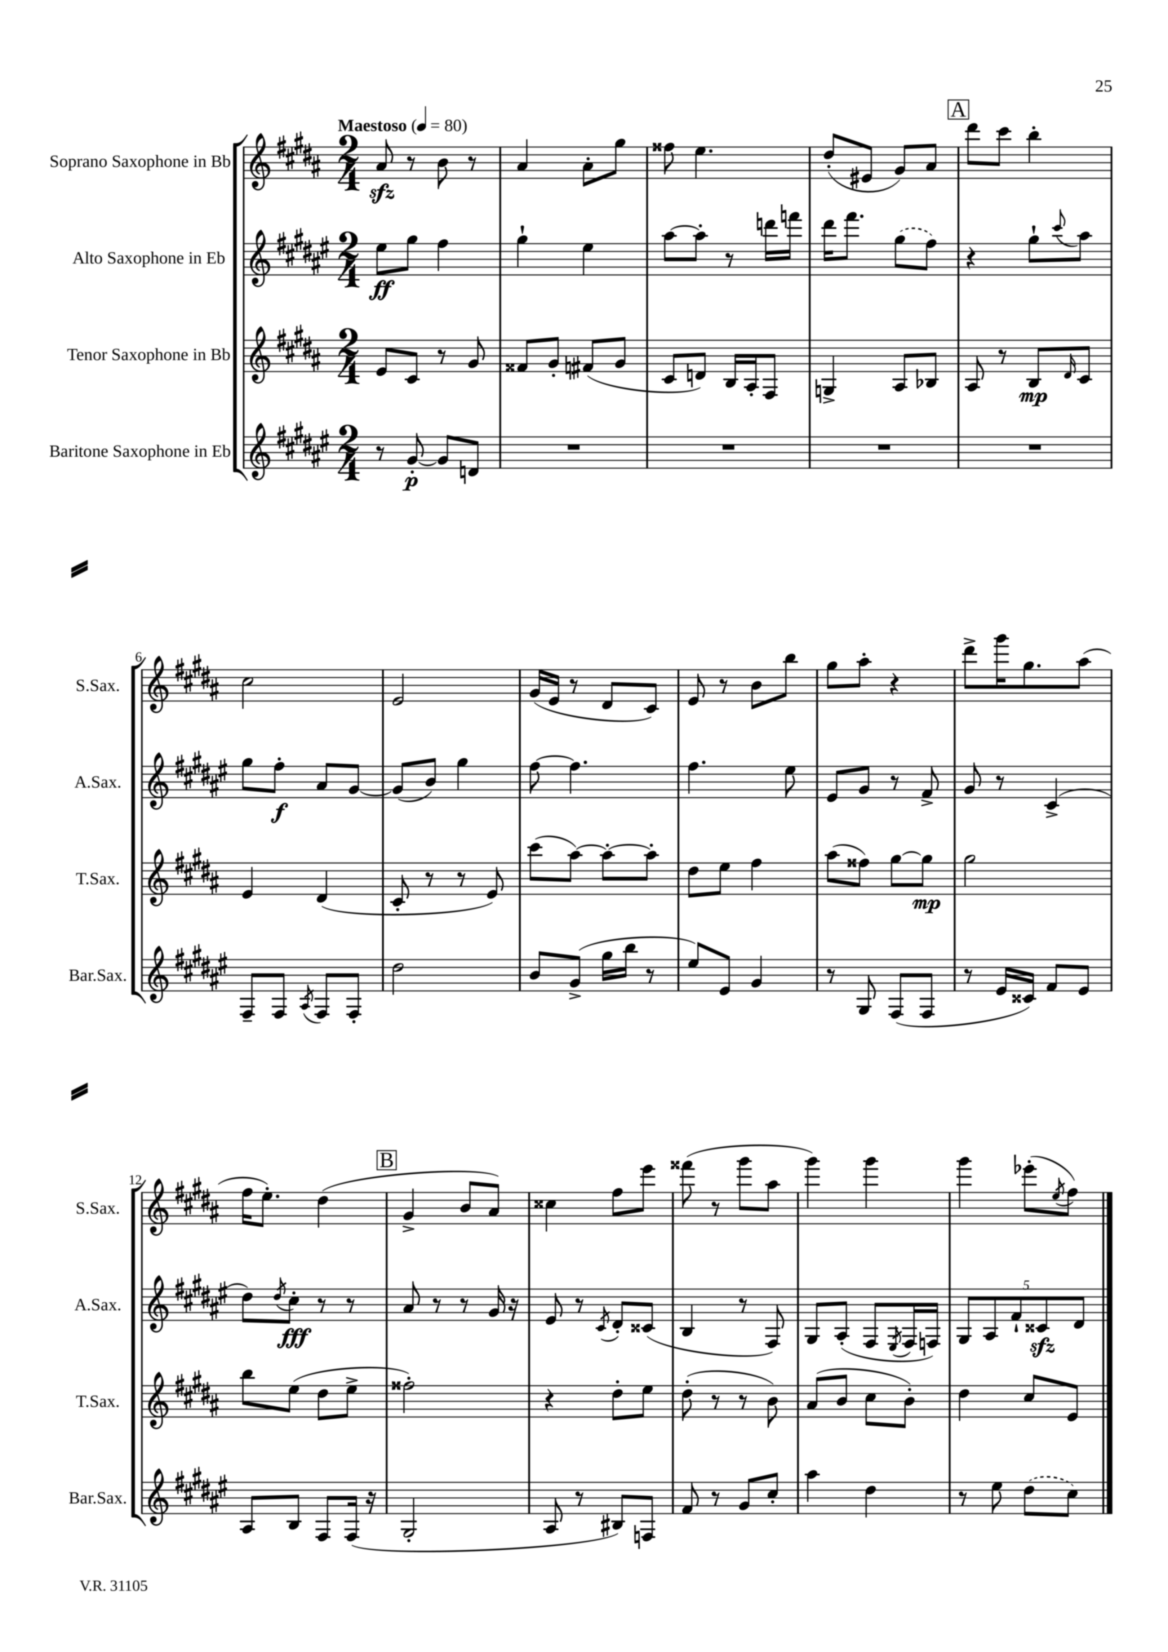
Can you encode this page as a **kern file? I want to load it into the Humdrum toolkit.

**kern	**kern	**kern	**kern
*staff4	*staff3	*staff2	*staff1
*clefG2	*clefG2	*clefG2	*clefG2
*k[f#c#g#d#a#e#]	*k[f#c#g#d#a#]	*k[f#c#g#d#a#e#]	*k[f#c#g#d#a#]
*M2/4	*M2/4	*M2/4	*M2/4
*MM80	*MM80	*MM80	*MM80
8r	8e	8ee#	8a#
[8g#'	8c#	8gg#	8r
8g#]	8r	4ff#	8b
8d	8g#	.	8r
=	=	=	=
2r	8f##	4gg#`	4a#
.	8g#'	.	.
.	(8f#	4ee#	8a#'
.	8g#	.	8gg#
=	=	=	=
2r	8c#	[8aa#	8ff##
.	8d)	8aa#']	4.ee
.	16B	8r	.
.	16A#'	.	.
.	8F#	16ddd	.
.	.	16fff	.
=	=	=	=
2r	4G^	16ddd#	(8dd#'
.	.	8.fff#	.
.	.	.	8e#
.	8A#	(8gg#	8g#)
.	8B-	8ff#)	8a#
=	=	=	=
2r	8A#	4r	8ddd#
.	8r	.	8ccc#
.	8B	8gg#`	4bb'
.	16qqd#	8qqccc#	.
.	8c#	8aa#	.
=	=	=	=
8F#~	4e	8gg#	2cc#
8F#	.	8ff#'	.
8qA#	.	.	.
8F#	(4d#	8a#	.
8F#'	.	[8g#	.
=	=	=	=
2dd#	8c#'	(8g#]	2e
.	8r	8b)	.
.	8r	4gg#	.
.	8e)	.	.
=	=	=	=
8b	(8ccc#	[8ff#	(16g#
.	.	.	16e
(8g#^	[8aa#)	4.ff#]	8r
16gg#	8aa#'_	.	8d#
16bb	.	.	.
8r	8aa#']	.	8c#)
=	=	=	=
8ee#)	8dd#	4.ff#	8e
8e#	8ee	.	8r
4g#	4ff#	.	8b
.	.	8ee#	8bb
=	=	=	=
8r	(8aa#	8e#	8gg#
8G#	8ff##)	8g#	8aa#'
(8F#	[8gg#	8r	4r
8F#	8gg#]	8f#^	.
=	=	=	=
8r	2gg#	8g#	8ddd#^
16e#	.	8r	16ggg#
16c##)	.	.	8.gg#
8f#	.	(4c#^	.
8e#	.	.	(8aa#
=	=	=	=
8A#	8bb	8dd#)	16ff#
.	.	.	8.ee')
.	.	8qdd#	.
8B	(8ee	8cc#'	.
8F#	8dd#	8r	(4dd#
(16F#	8ee^	8r	.
16r	.	.	.
=	=	=	=
2G#'	2ff##')	8a#	4g#^
.	.	8r	.
.	.	8r	8b
.	.	16g#	8a#)
.	.	16r	.
=	=	=	=
8A#	4r	8e#	4cc##
8r	.	8r	.
.	.	8qc#	.
8B#)	8dd#'	8d#'	8ff#
8F	8ee	(8c##	8eee
=	=	=	=
8f#	(8dd#'	4B	(8fff##
8r	8r	.	8r
8g#	8r	8r	8ggg#
8cc#'	8b)	8F#)	8aa#
=	=	=	=
4aa#	(8a#	8G#	4ggg#)
.	8b	(8A#'	.
4dd#	8cc#	8F#	4ggg#
.	.	8qE#	.
.	8b')	16F#	.
.	.	16F)	.
=	=	=	=
8r	4dd#	10G#	4ggg#
.	.	10A#	.
8ee#	.	.	.
.	.	10f#`	.
(8dd#	8cc#	.	(8eee-'
.	.	10c##	.
.	.	.	8qee
8cc#)	8e	.	8ff#)
.	.	10d#	.
==	==	==	==
*-	*-	*-	*-
